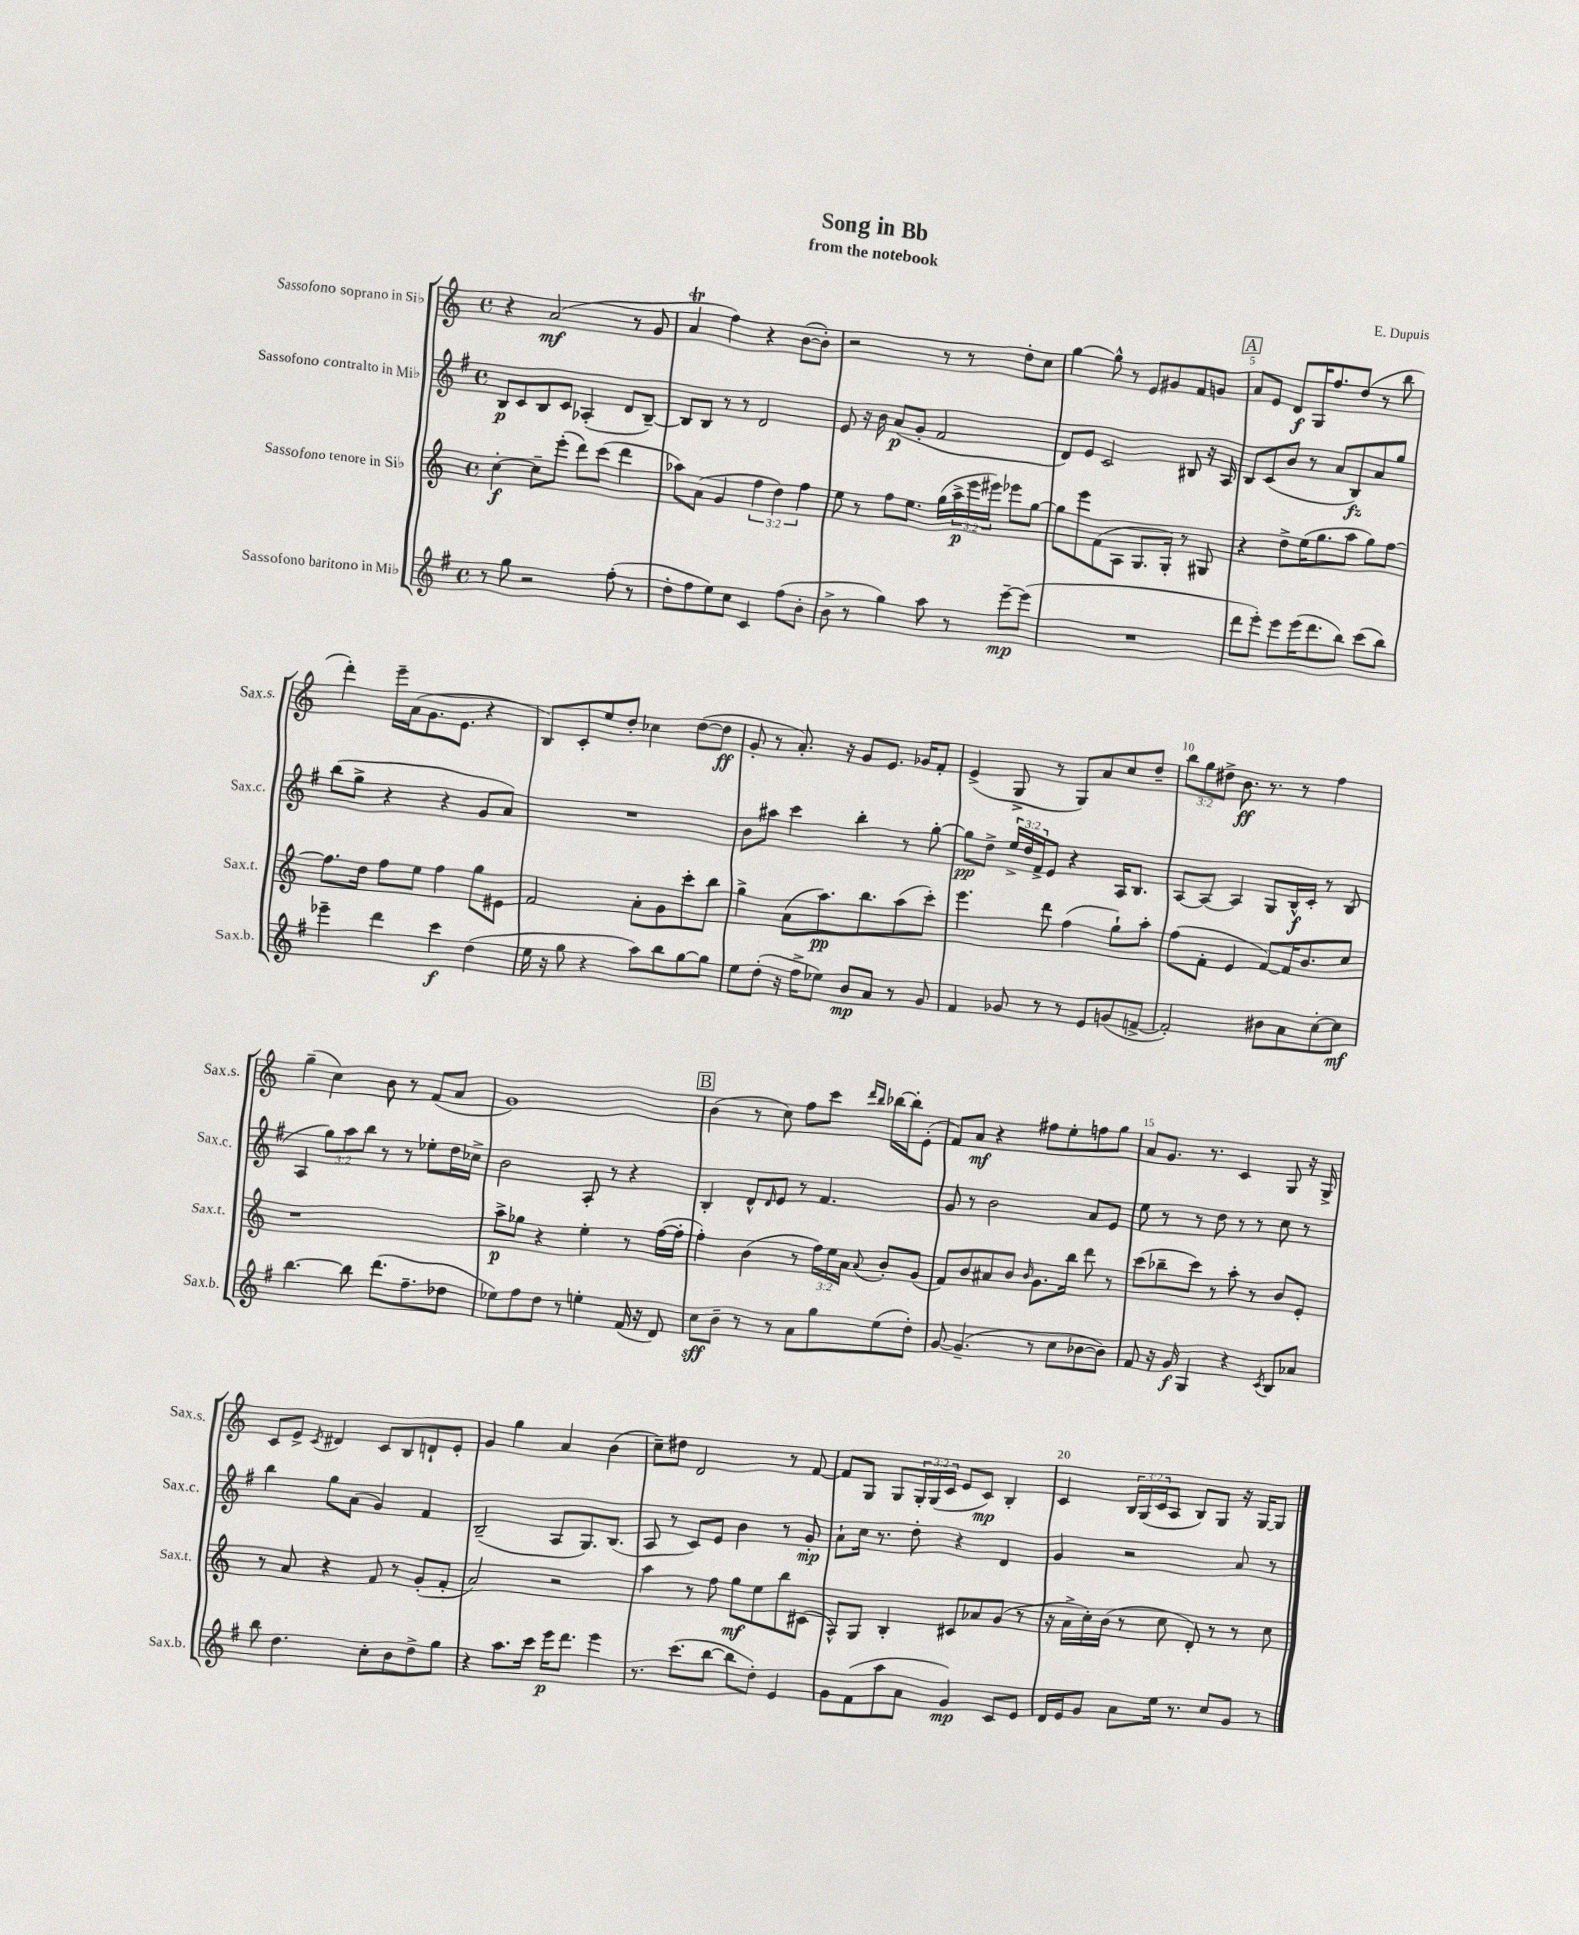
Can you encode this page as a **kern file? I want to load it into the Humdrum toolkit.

**kern	**kern	**kern	**kern
*staff4	*staff3	*staff2	*staff1
*clefG2	*clefG2	*clefG2	*clefG2
*k[f#]	*k[]	*k[f#]	*k[]
*M4/4	*M4/4	*M4/4	*M4/4
*met(c)	*met(c)	*met(c)	*met(c)
8r	[4cc'	8B	4r
8gg	.	8c	.
2r	8cc~]	8B	(2a
.	(8eee'	8c	.
.	8ddd)	(4A-'	.
.	(8ccc	.	.
(8ff#'	4ddd	8d	8r
8r	.	[8B~)	8g
=	=	=	=
8dd'	8aa-)	8B]	4a
8ff#	(8a	8B	.
8ee)	4g	8r	4ff)
8cc	.	8r	.
4c	6ff	2d	4r
.	6dd)	.	.
(8ff#	.	.	([8b
.	6ff	.	.
8b'	.	.	8b'])
=	=	=	=
8b^	8ee	8e	2r
8r	8r	16r	.
.	.	16b	.
4gg)	8ff	(8a	.
.	8.ee	8g'	.
8aa	.	2f#	8r
.	(16gg	.	.
8r	24aa^	.	8r
.	24eee	.	.
.	24eee#)	.	.
[8eee~	8eee-	.	8dd'
(8eee]	[8gg	.	8cc
=	=	=	=
1r	8gg]	8d)	[4gg
.	8eee	8e	.
.	(8f	2c	8gg^^]
.	8A	.	8r
.	8.G	.	8e
.	.	.	8g#
.	16G')	.	.
.	8r	8B#	8f
.	8G#	16r	8g
.	.	16A	.
=	=	=	=
8ddd	4r	8B	8a
8eee')	.	(8c	8e
8eee	8dd^	8b	8d
(16eee	(16ee	8r	16G
8.ddd	8.gg	.	8.ff
.	.	8a	.
8bb)	8aa	8B)	(8dd
(8ccc	8gg)	8a	8r
8bb)	[8ff	8gg	8bb
=	=	=	=
4eee-~	8.ff]	(8bb	4ddd')
.	.	8gg^	.
.	16dd	.	.
4ddd	8ff	4r	16eee~
.	.	.	(16a
.	8ee	.	8.g
4ccc	4ff	4r	.
.	.	.	8.e
(4dd	8gg	8g	4r
.	8e#	8a)	.
=	=	=	=
16ee	2f	1r	8B)
16r	.	.	.
8gg	.	.	8c'
4r	.	.	8ee
.	.	.	8dd'
8aa)	8a'	.	4cc-
8bb	8g	.	.
[8gg	8ccc'	.	([8dd
8gg]	8bb	.	8dd]
=	=	=	=
8ee	4gg^	8b	8g'
(8dd'	.	8aa#	8r
16r	(8a	4ccc	8.a')
16ff#^	.	.	.
8ee-)	8.aa)	.	.
.	.	.	16r
8b	.	4bb'	8g
.	8.bb	.	.
8a	.	.	8.e
8r	(8aa	8r	.
.	.	.	16g-
8g	8ccc')	[8gg'	8f'
=	=	=	=
4f#	4.eee	8gg]	(4e^
.	.	8dd^	.
8g-	.	24ee^	8G^
.	.	24dd	.
.	.	24f#^	.
8r	8ddd	8e	8r
8r	(4ff	4r	8G)
8e	.	.	8a
(8g	8gg`)	16A	8cc
.	.	8.B	.
[8f^	8aa'	.	8dd~
=	=	=	=
2f'])	(8ff	[8A	12bb
.	.	.	12gg
.	8f'	8A_	.
.	.	.	12dd#^
.	4e	4A]	8.b
.	.	.	8.r
8b#	[8f)	8G	.
8a	16f]	16B^^	8r
.	8.b	16c'	.
[8cc'	.	8r	4ff
8cc]	8cc	(8B	.
=	=	=	=
[4.bb	1r	4A	(4gg~
.	.	12gg)	4cc)
.	.	12aa	.
8bb]	.	.	.
.	.	12bb	.
(8.ddd	.	8r	8b
.	.	8r	8r
8.ff#~	.	.	.
.	.	8ee-'	(8f
8dd-	.	16dd	8a
.	.	16cc-^	.
=	=	=	=
8ee-)	8aa^	2b	1g)
8ff#	8gg-	.	.
8dd	4r	.	.
8r	.	.	.
4ee'	4ee'	8A'	.
.	.	8r	.
(16f#	8r	4r	.
16r	.	.	.
8d)	([16ff	.	.
.	16ff']	.	.
=	=	=	=
8cc	4ff')	4B'	(4b
8b~	.	.	.
8r	(4b	8d^^	8r
.	.	16qqd	.
8r	.	8e	8cc)
8a	8r	8r	8ff
8gg	24ff)	4.f#	8ccc
.	24ee	.	.
.	24a	.	.
.	.	.	16qqddd
.	8qqa	.	16qqbb
(8ee	8b'	.	[16bb-
.	.	.	16bb-']
8dd')	(8g	.	(8e'
=	=	=	=
[8g	8f)	8g	8f)
(4.g~]	8b	8r	8a
.	8a#	2b	4r
.	8b	.	.
.	16qqb	.	.
8r	8.g	.	8ff#
8cc	.	.	8ee'
.	16bb	.	.
[8b-	8ddd	8a	8ff
8b-])	8r	8e	8gg
=	=	=	=
8f#	(8ccc	8ee	8a
16r	8bb-~	8r	8.g
16g	.	.	.
4G	8ccc)	8r	.
.	.	.	8.r
.	8r	8dd	.
4r	8aa'	8r	4c
.	8r	8r	.
8qc	.	.	.
8B	8b	8cc	8G
8a-	8e'	8r	16r
.	.	.	16G^
=	=	=	=
8bb	8r	4bb	8c
4.dd	8a	.	8e^
.	.	.	8qc
.	4r	8gg	4d#
.	.	(8a	.
8cc'	8f	4g)	8c
8b	8r	.	8B
8dd^	(8g'	4f#	8d`
8gg	8f'	.	8e'
=	=	=	=
4r	2a)	(2B~	4g
8.aa	.	.	4gg
16ccc	.	.	.
16eee	2r	8A	4a
8.ddd	.	.	.
.	.	8.G)	.
4eee	.	.	(4b
.	.	(8.B	.
=	=	=	=
8.r	4aa	8A	8cc~)
.	.	8r	8dd#
(8.ccc	.	.	.
.	8r	8c)	2d
[8bb	8ff	8e	.
8bb]	8gg	4b	.
8dd')	8ee	.	.
4e	8bb	8r	8r
.	(8c#	8g'	[8f
=	=	=	=
8g	8A^^)	8a`	8f]
(8f#	8G	16cc	8G
.	.	8.r	.
8aa	4B'	.	8G
8a	.	8dd'	24G'
.	.	.	(24G
.	.	.	24c
4g)	8c#	4r	8e
.	8a-	.	8c)
8c	(8g	4d	4B'
8e	8r	.	.
=	=	=	=
16d	16r	4g	4c
16e	16a^	.	.
8g	16cc')	.	.
.	(16b	.	.
8a	8r	2r	24B
.	.	.	(24G
.	.	.	24c
16ee	8cc	.	8A
8.r	.	.	.
.	8d')	.	8B)
8cc	8r	.	8G
8g	8r	8a	16r
.	.	.	[16G
8r	8cc	8r	8G]
==	==	==	==
*-	*-	*-	*-
